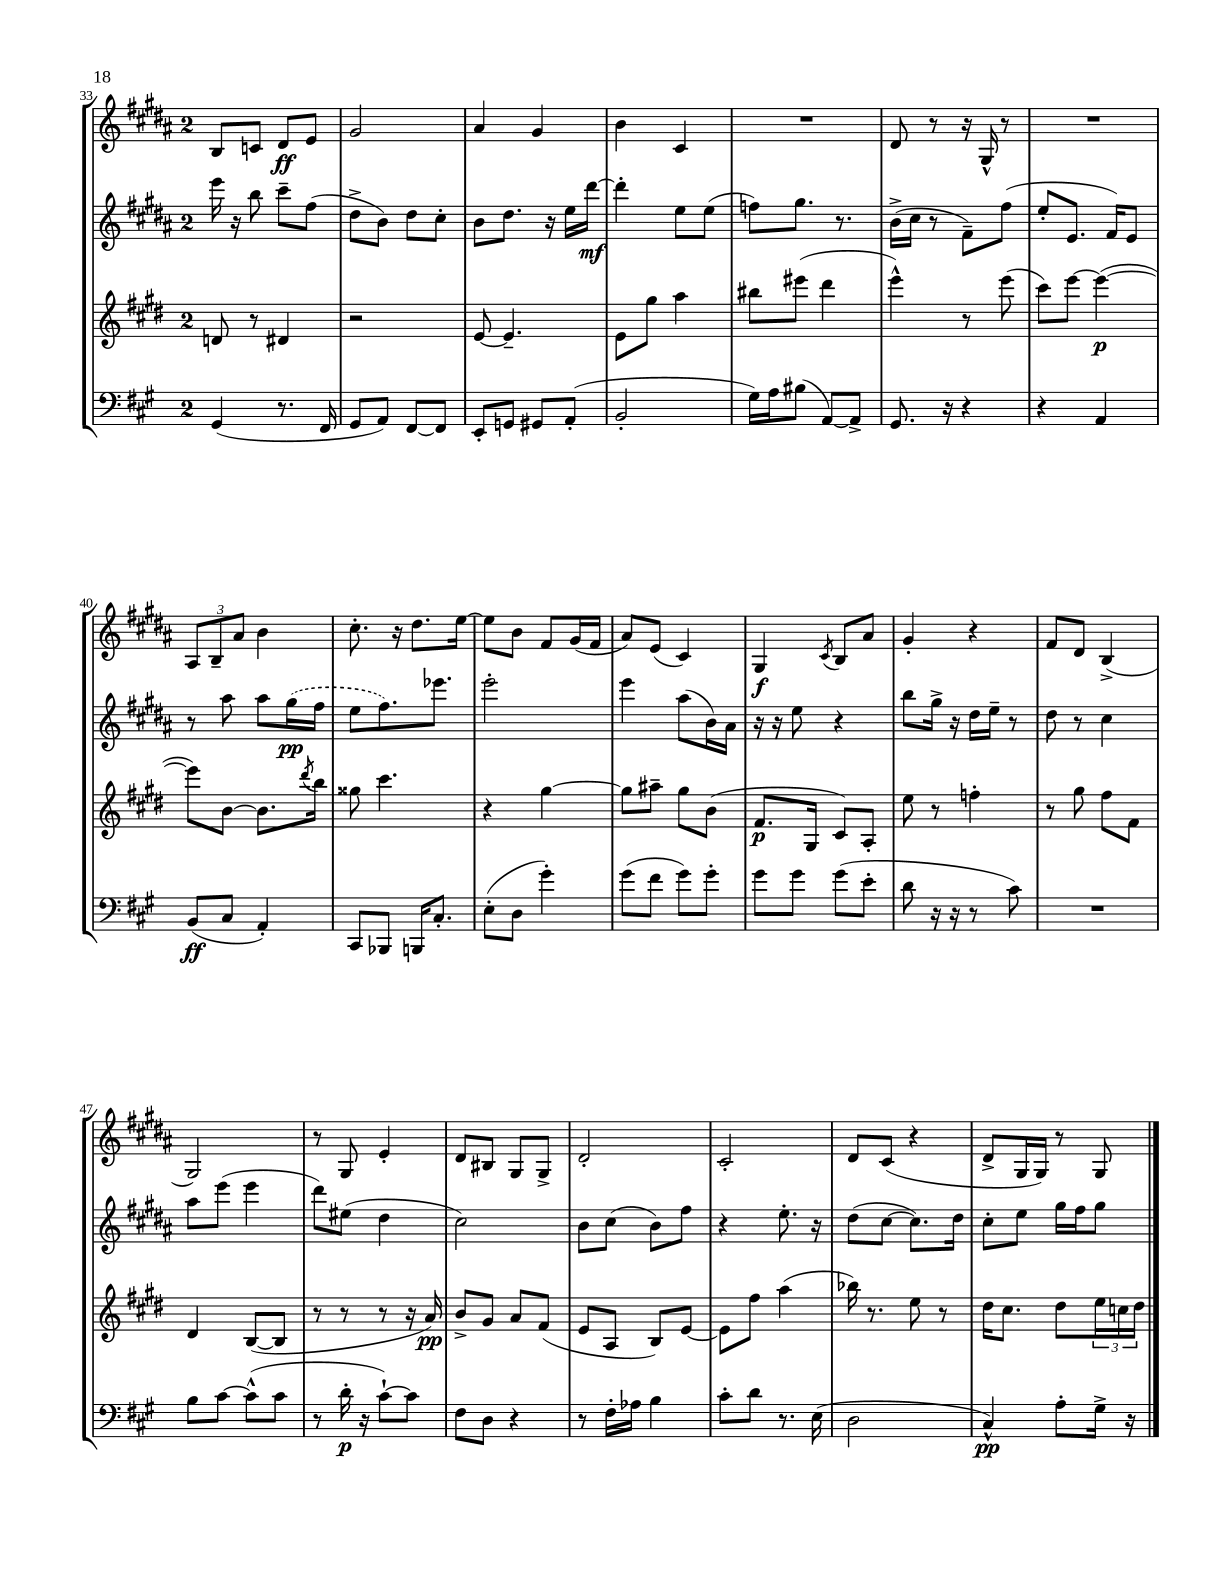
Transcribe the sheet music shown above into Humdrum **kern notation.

**kern	**kern	**kern	**kern
*staff4	*staff3	*staff2	*staff1
*clefF4	*clefG2	*clefG2	*clefG2
*k[f#c#g#]	*k[f#c#g#d#]	*k[f#c#g#d#a#]	*k[f#c#g#d#a#]
*M2/4	*M2/4	*M2/4	*M2/4
(4GG#/	8d/	16eee\	8B/L
.	.	16r	.
.	8r	8bb\	8c/J
8.r	4d#/	8ccc#~\L	8d#/L
.	.	(8ff#\J	8e/J
16FF#/	.	.	.
=	=	=	=
8GG#/L	2r	8dd#^\L	2g#/
8AA/J)	.	8b\J)	.
[8FF#/L	.	8dd#\L	.
8FF#/]J	.	8cc#'\J	.
=	=	=	=
8EE'/L	[8e/	8b\L	4a#/
8GG/J	4.e~/]	8.dd#\J	.
8GG#/L	.	.	4g#/
.	.	16r	.
(8AA'/J	.	16ee\LL	.
.	.	[16ddd#\JJ	.
=	=	=	=
2BB'/	8e\L	4ddd#'\]	4b\
.	8gg#\J	.	.
.	4aa\	8ee\L	4c#/
.	.	(8ee\J	.
=	=	=	=
16G#\LL)	8bb#\L	8ff\L)	2r
16A\J	.	.	.
(8B#\J	(8eee#\J	8.gg#\J	.
[8AA/L)	4ddd#\	.	.
.	.	8.r	.
8AA^/]J	.	.	.
=	=	=	=
8.GG#/	4eee^^\)	(16b^\LL	8d#/
.	.	16cc#\JJ	.
.	.	8r	8r
16r	.	.	.
4r	8r	8f#~\L)	16r
.	.	.	16G#^^/
.	(8eee\	(8ff#\J	8r
=	=	=	=
4r	8ccc#\L)	8ee'/L	2r
.	[8eee\J	8.e/J	.
4AA/	(4eee\_	.	.
.	.	16f#/LK)	.
.	.	8e/J	.
=	=	=	=
(8BB/L	8eee\]L)	8r	12A#/L
.	.	.	12B~/
8C#/J	[8b\J	8aa#\	.
.	.	.	12a#/J
4AA'/)	8.b\]L	8aa#\L	4b\
.	.	(16gg#\L	.
.	8qddd#/	.	.
.	16bb\Jk	16ff#\JJ	.
=	=	=	=
8CC#/L	8gg##\	8ee\L	8.cc#'\
8BBB-/J	4.ccc#\	8.ff#\)	.
.	.	.	16r
16BBB/LK	.	.	8.dd#\L
8.C#'/J	.	8.eee-\J	.
.	.	.	[16ee\Jk
=	=	=	=
(8E'\L	4r	2eee'\	8ee\]L
8D\J	.	.	8b\J
4g#'\)	[4gg#\	.	8f#/L
.	.	.	(16g#/L
.	.	.	16f#/JJ
=	=	=	=
(8g#\L	8gg#\]L	4eee\	8a#/L)
8f#\J	8aa#~\J	.	(8e/J
8g#\L)	8gg#\L	(8aa#\L	4c#/)
8g#'\J	(8b\J	16b\L)	.
.	.	16a#\JJ	.
=	=	=	=
8g#\L	8.f#/L	16r	4G#/
.	.	16r	.
8g#\J	.	8ee\	.
.	16G#/Jk	.	.
.	.	.	8qc#/
(8g#\L	8c#/L)	4r	8B/L
8e'\J	8A'/J	.	8a#/J
=	=	=	=
8d\	8ee\	8bb\L	4g#'/
16r	8r	16gg#^\Jk	.
16r	.	16r	.
8r	4ff'\	16dd#\LL	4r
.	.	16ee~\JJ	.
8c#\)	.	8r	.
=	=	=	=
2r	8r	8dd#\	8f#/L
.	8gg#\	8r	8d#/J
.	8ff#\L	4cc#\	(4B^/
.	8f#\J	.	.
=	=	=	=
8B\L	4d#/	8aa#\L	2G#/)
[8c#\J	.	(8eee\J	.
(8c#^^\]L	([8B/L	4eee\	.
8c#\J	8B/]J	.	.
=	=	=	=
8r	8r	8ddd#\L)	8r
16d'\	8r	(8ee#\J	8G#/
16r	.	.	.
[8c#`\L)	8r	4dd#\	4e'/
8c#\]J	16r	.	.
.	16a/)	.	.
=	=	=	=
8F#\L	8b^/L	2cc#\)	8d#/L
8D\J	8g#/J	.	8B#/J
4r	8a/L	.	8G#/L
.	(8f#/J	.	8G#^/J
=	=	=	=
8r	8e/L	8b\L	2d#'/
16F#'\LL	8A/J	(8cc#\J	.
16A-\JJ	.	.	.
4B\	8B/L)	8b\L)	.
.	[8e/J	8ff#\J	.
=	=	=	=
8c#'\L	8e\]L	4r	2c#'/
8d\J	8ff#\J	.	.
8.r	(4aa\	8.ee'\	.
(16E\	.	16r	.
=	=	=	=
2D\	16bb-\)	(8dd#\L	8d#/L
.	8.r	.	.
.	.	[8cc#\J	(8c#/J
.	8ee\	8.cc#\]L)	4r
.	8r	.	.
.	.	16dd#\Jk	.
=	=	=	=
4C#^^/)	16dd#\LK	8cc#'\L	8d#^/L
.	8.cc#\J	.	.
.	.	8ee\J	16G#/L
.	.	.	16G#/JJ)
8A'\L	8dd#\L	16gg#\LL	8r
.	.	16ff#\J	.
16G#^\Jk	24ee\L	8gg#\J	8G#/
.	24cc\	.	.
16r	.	.	.
.	24dd#\JJ	.	.
==	==	==	==
*-	*-	*-	*-
